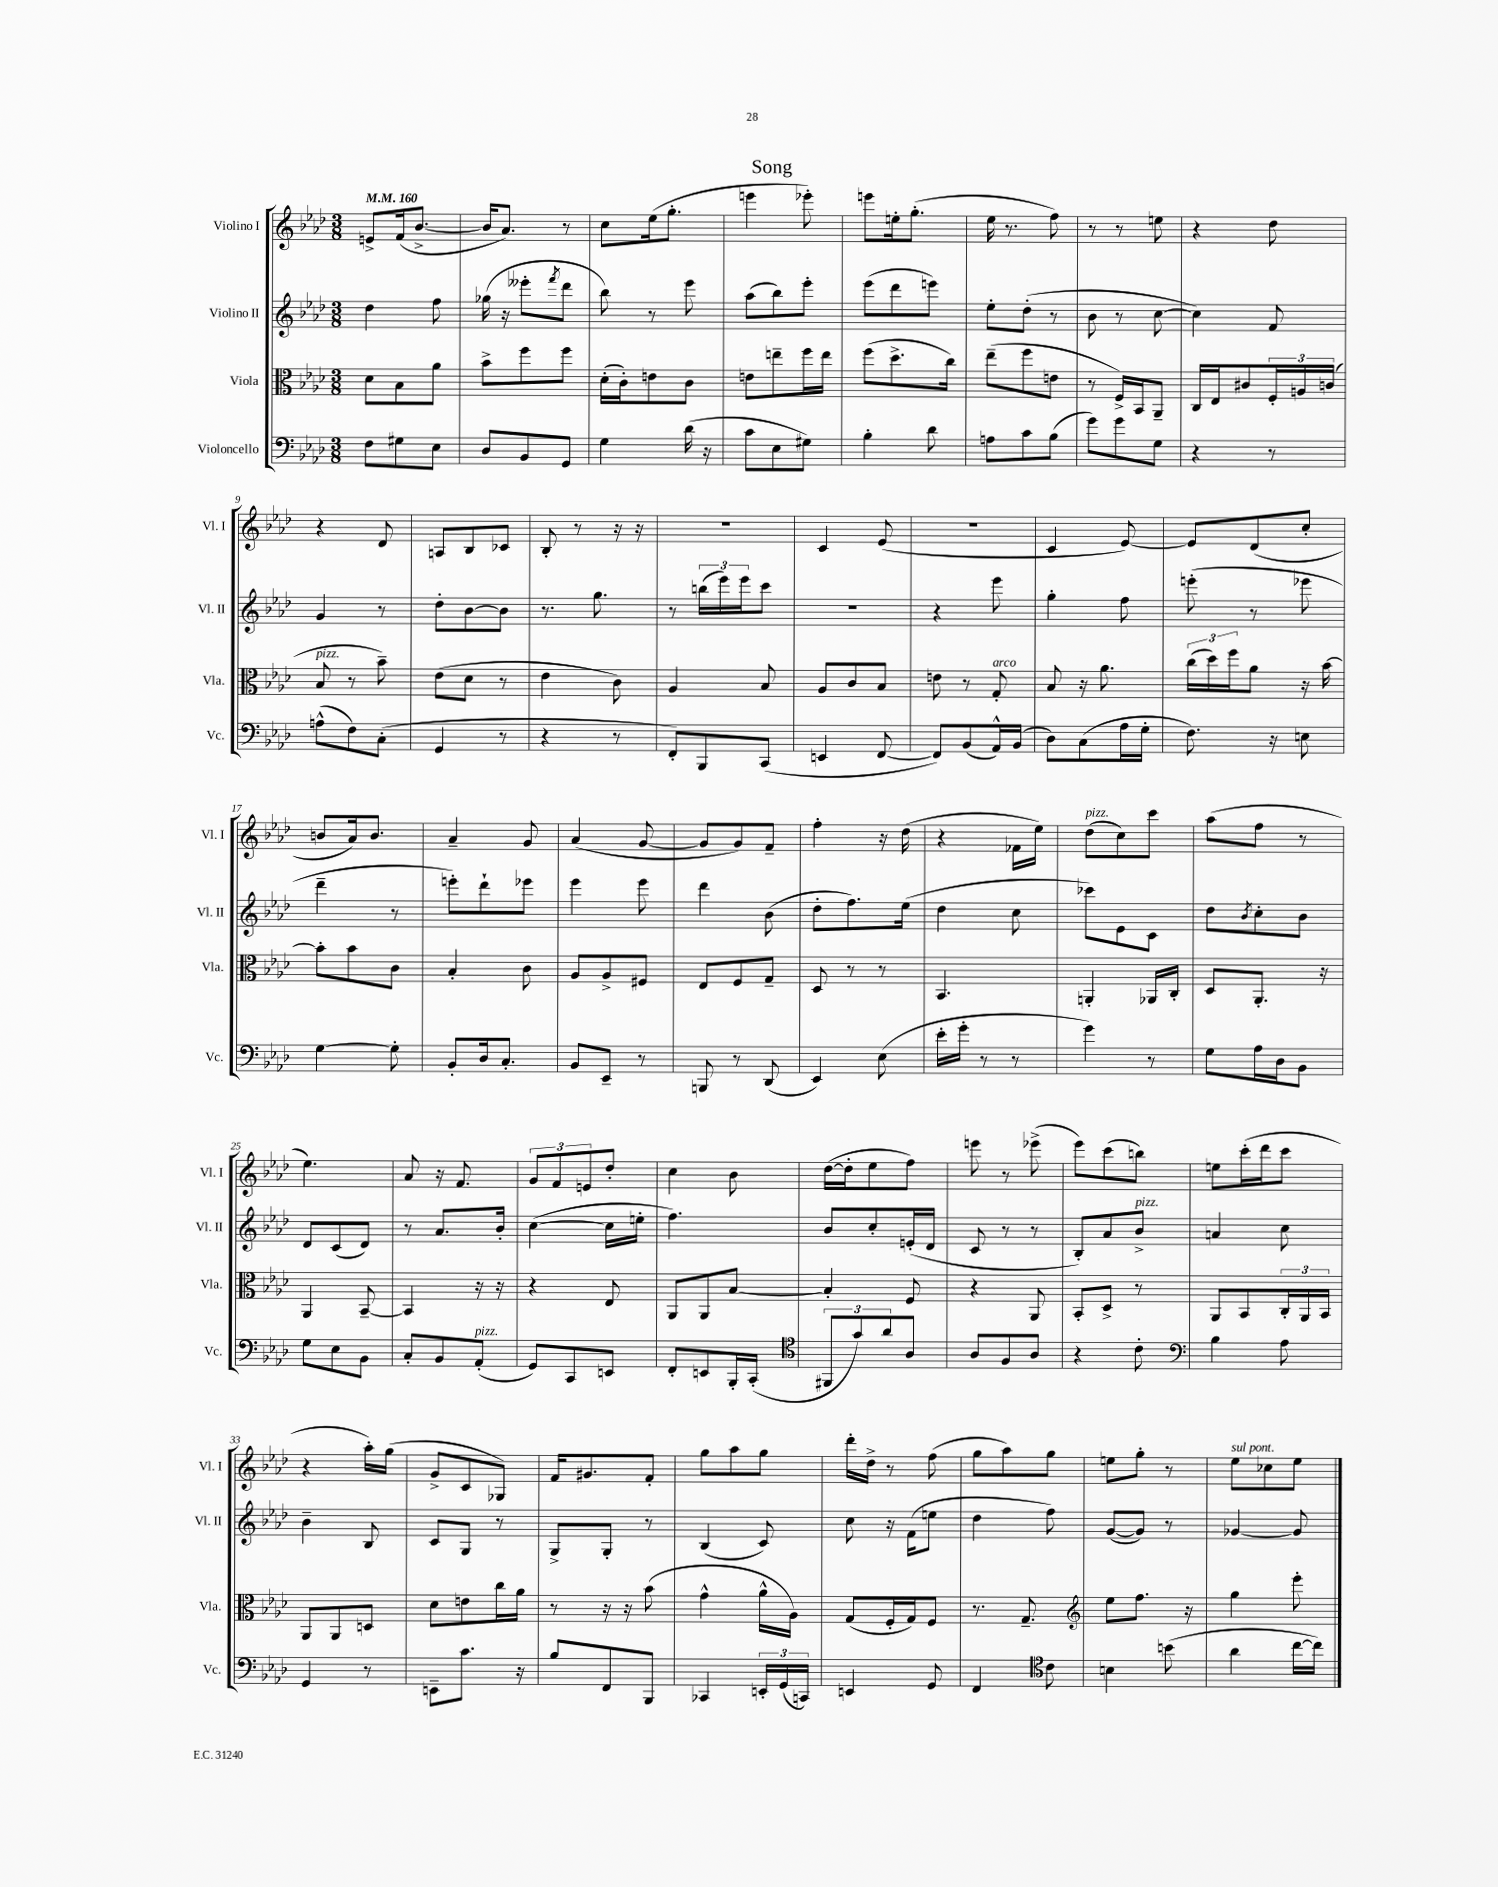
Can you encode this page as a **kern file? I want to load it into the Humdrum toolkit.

**kern	**kern	**kern	**kern
*staff4	*staff3	*staff2	*staff1
*clefF4	*clefC3	*clefG2	*clefG2
*k[b-e-a-d-]	*k[b-e-a-d-]	*k[b-e-a-d-]	*k[b-e-a-d-]
*M3/8	*M3/8	*M3/8	*M3/8
*MM160	*MM160	*MM160	*MM160
8F\L	8d-\L	4dd-\	8e^/L
8G#\	8B-\	.	(16f/k
.	.	.	[8.b-^/J
8E-\J	8a-\J	8ff\	.
=	=	=	=
8D-/L	8b-^\L	(16gg-\	16b-/]LK
.	.	16r	8.a-/J)
8BB-/	8ff\	8eee--'\L	.
.	.	8qfff/	.
8GG/J	8ff\J	8ddd-\J	8r
=	=	=	=
4G\	(16d-'\LL	8bb-\)	8cc\L
.	16c'\J)	.	.
.	8e\	8r	(16ee-\k
.	.	.	8.gg'\J
(16d-\	8c\J	8eee-\	.
16r	.	.	.
=	=	=	=
8c\L	8e\L	(8aa-\L	4eee\
8E-\	8ee~\	8bb-\)	.
8G#\J)	16ff\L	8eee-'\J	8eee-'\)
.	16ee\JJ	.	.
=	=	=	=
4B-'\	(8ff\L	(8eee-\L	8eee\L
.	8.dd-^\	8ddd-\	16ee'\k
.	.	.	(8.gg'\J
8d-\	.	8eee\J)	.
.	16cc\Jk)	.	.
=	=	=	=
8A\L	(8ee-~\L	8ee-'\L	16ee-\
.	.	.	8.r
8c\	8ff\	(8dd-'\J	.
(8B-\J	8e\J	8r	8ff\)
=	=	=	=
8g\L)	8r	8b-\	8r
8g\	16F^/LL)	8r	8r
.	16BB-/J	.	.
8G\J	8AA-~/J	[8cc\	8ee\
=	=	=	=
4r	16C/LL	4cc\])	4r
.	16E-/J	.	.
.	8c#/	.	.
8r	24F'/L	8f/	8dd-\
.	24A/	.	.
.	(24c/JJ	.	.
=	=	=	=
(8A^^\L	8B-/	4g/	4r
8F\)	8r	.	.
(8C'\J	8b-~\)	8r	8d-/
=	=	=	=
4GG/	(8e-\L	8dd-'\L	8A/L
.	8d-\J	[8b-\	8B-/
8r	8r	8b-\]J	8c-/J
=	=	=	=
4r	4e-\	8.r	8B-'/
.	.	.	8r
.	.	8.gg\	.
8r	8c\)	.	16r
.	.	.	16r
=	=	=	=
8FF'/L)	4A-/	8r	4.r
8BBB-/	.	(24bb\LL	.
.	.	24eee-\)	.
.	.	24eee-\J	.
(8CC/J	8B-/	8ccc\J	.
=	=	=	=
4EE/	8A-/L	4.r	4c/
.	8c/	.	.
[8FF/	8B-/J	.	(8e-/
=	=	=	=
8FF/]L)	8e\	4r	4.r
(8BB-/	8r	.	.
16AA-^^/L)	8G'/	8eee-\	.
(16BB-/JJ	.	.	.
=	=	=	=
8D-\L)	8B-/	4gg'\	4c/
(8C\	16r	.	.
.	8.a-\	.	.
16A-\L	.	8ff\	[8e-/)
16G'\JJ	.	.	.
=	=	=	=
8.F\)	(24cc\LL	(8eee'\	8e-/]L
.	24dd-\)	.	.
.	24ff\J	.	.
.	8a-\J	8r	(8d-/
16r	.	.	.
8E\	16r	8eee-\	8cc'/J
.	[16b-\	.	.
=	=	=	=
[4G\	8b-'\]L	4ddd-~\	8b/L
.	8b-\	.	16a-/k)
.	.	.	8.b/J
8G'\]	8c\J	8r	.
=	=	=	=
8BB-'/L	4B-'/	8eee'\L)	4a-~/
16D-/k	.	8ddd-`\	.
8.C'/J	.	.	.
.	8c\	8eee-\J	8g/
=	=	=	=
8BB-/L	8A-/L	4eee-\	(4a-/
8EE-~/J	8A-^/	.	.
8r	8F#/J	8eee-\	[8g/
=	=	=	=
8BBB/	8E-/L	4ddd-\	8g/]L
8r	8F/	.	8g/)
(8DD-/	8G~/J	(8b-\	8f~/J
=	=	=	=
4EE-/)	8D-/	8dd-'\L	4ff'\
.	8r	8.ff\)	.
(8E-\	8r	.	16r
.	.	(16ee-\Jk	(16dd-\
=	=	=	=
16e-'\LL	4.BB-/	4dd-\	4r
16g'\JJ	.	.	.
8r	.	.	.
8r	.	8cc\	16f-\LL
.	.	.	16ee-\JJ)
=	=	=	=
4g\)	4AA'/	8ccc-\L)	(8dd-\L
.	.	8e-\	8cc\)
8r	16AA-/LL	8c\J	8ccc\J
.	16C'/JJ	.	.
=	=	=	=
8G\L	8D-/L	8dd-\L	(8aa-\L
.	.	8qb-/	.
16A-\L	8.AA-'/J	8cc'\	8ff\J
16D-\J	.	.	.
8BB-\J	.	8b-\J	8r
.	16r	.	.
=	=	=	=
8G\L	4AA-/	8d-/L	4.ee-\)
8E-\	.	(8c/	.
8BB-\J	[8BB-~/	8d-/J)	.
=	=	=	=
8C'/L	4BB-/]	8r	8a-/
8BB-/	.	8.a-/L	16r
.	.	.	8.f/
(8AA-'/J	16r	.	.
.	16r	16b-'/Jk	.
=	=	=	=
8GG/L)	4r	([4cc\	12g/L
.	.	.	12f/
8CC/	.	.	.
.	.	.	12e/
8EE/J	8E-/	16cc\]LL	8dd-'/J
.	.	16ee'\JJ	.
=	=	=	=
8FF'/L	8AA-/L	4.ff\)	4cc\
8EE/	8AA-/	.	.
16BBB-'/L	[8B-/J	.	8b-\
(16CC'/JJ	.	.	.
=	=	=	=
*clefC4	*	*	*
12FF#/L	4B-'/]	8b-/L	([16dd-\LL
.	.	.	16dd-'\]J
12g/)	.	.	.
.	.	8cc'/	8ee-\
12a-/	.	.	.
8A-/J	8F/	(16e'/L	8ff\J)
.	.	16d-/JJ	.
=	=	=	=
8A-/L	4r	8c/	8eee\
8F/	.	8r	8r
8A-/J	8AA-/	8r	(8eee-^\
=	=	=	=
4r	8BB-'/L	8B-'/L)	8eee-\L)
.	8D-^/J	8a-/	(8ccc\
8c'\	8r	8b-^/J	8bb\J)
=	=	=	=
*clefF4	*	*	*
4B-\	8AA-/L	4a/	8ee\L
.	8BB-/	.	(16ccc'\L
.	.	.	16ddd-\J
8A-\	24C'/L	8cc\	8ccc\J
.	24AA-/	.	.
.	24BB-/JJ	.	.
=	=	=	=
4GG/	8AA-/L	4b-~\	4r
.	8AA-/	.	.
8r	8D/J	8B-/	16aa-'\LL)
.	.	.	(16gg\JJ
=	=	=	=
8EE~\L	8d-\L	8c/L	8g^/L
8.c\J	8e\	8G/J	8c/
.	16cc\L	8r	8G-/J)
16r	16a-\JJ	.	.
=	=	=	=
8B-/L	8r	8G^/L	16f/LK
.	.	.	8.g#/
8FF/	16r	8G'/J	.
.	16r	.	.
8BBB-/J	(8b-\	8r	8f'/J
=	=	=	=
4CC-/	4g^^\	(4B-/	8gg\L
.	.	.	8aa-\
24EE'/LL	16a-^^\LL	8c/)	8gg\J
(24GG/	.	.	.
.	16A-\JJ)	.	.
24CC/JJ)	.	.	.
=	=	=	=
4EE/	(8G/L	8cc\	16ddd-'\LL
.	.	.	16dd-^\JJ
.	16F'/L	16r	8r
.	16G/J)	(16f\LK	.
8GG/	8F/J	8ee\J	(8ff\
=	=	=	=
4FF/	8.r	4dd-\	8gg\L
.	.	.	8aa-\)
.	8.G~/	.	.
*clefC4	*	*	*
8c\	.	8ff\)	8gg\J
=	=	=	=
*	*clefG2	*	*
4B\	8ee-\L	([8g/L	8ee\L
.	8.ff\J	8g/]J)	8gg'\J
(8b\	.	8r	8r
.	16r	.	.
=	=	=	=
4a-\	4gg\	[4g-/	8ee-\L
.	.	.	8cc-\
[16cc\LL	8eee-'\	8g-/]	8ee-\J
16cc\]JJ)	.	.	.
==	==	==	==
*-	*-	*-	*-
